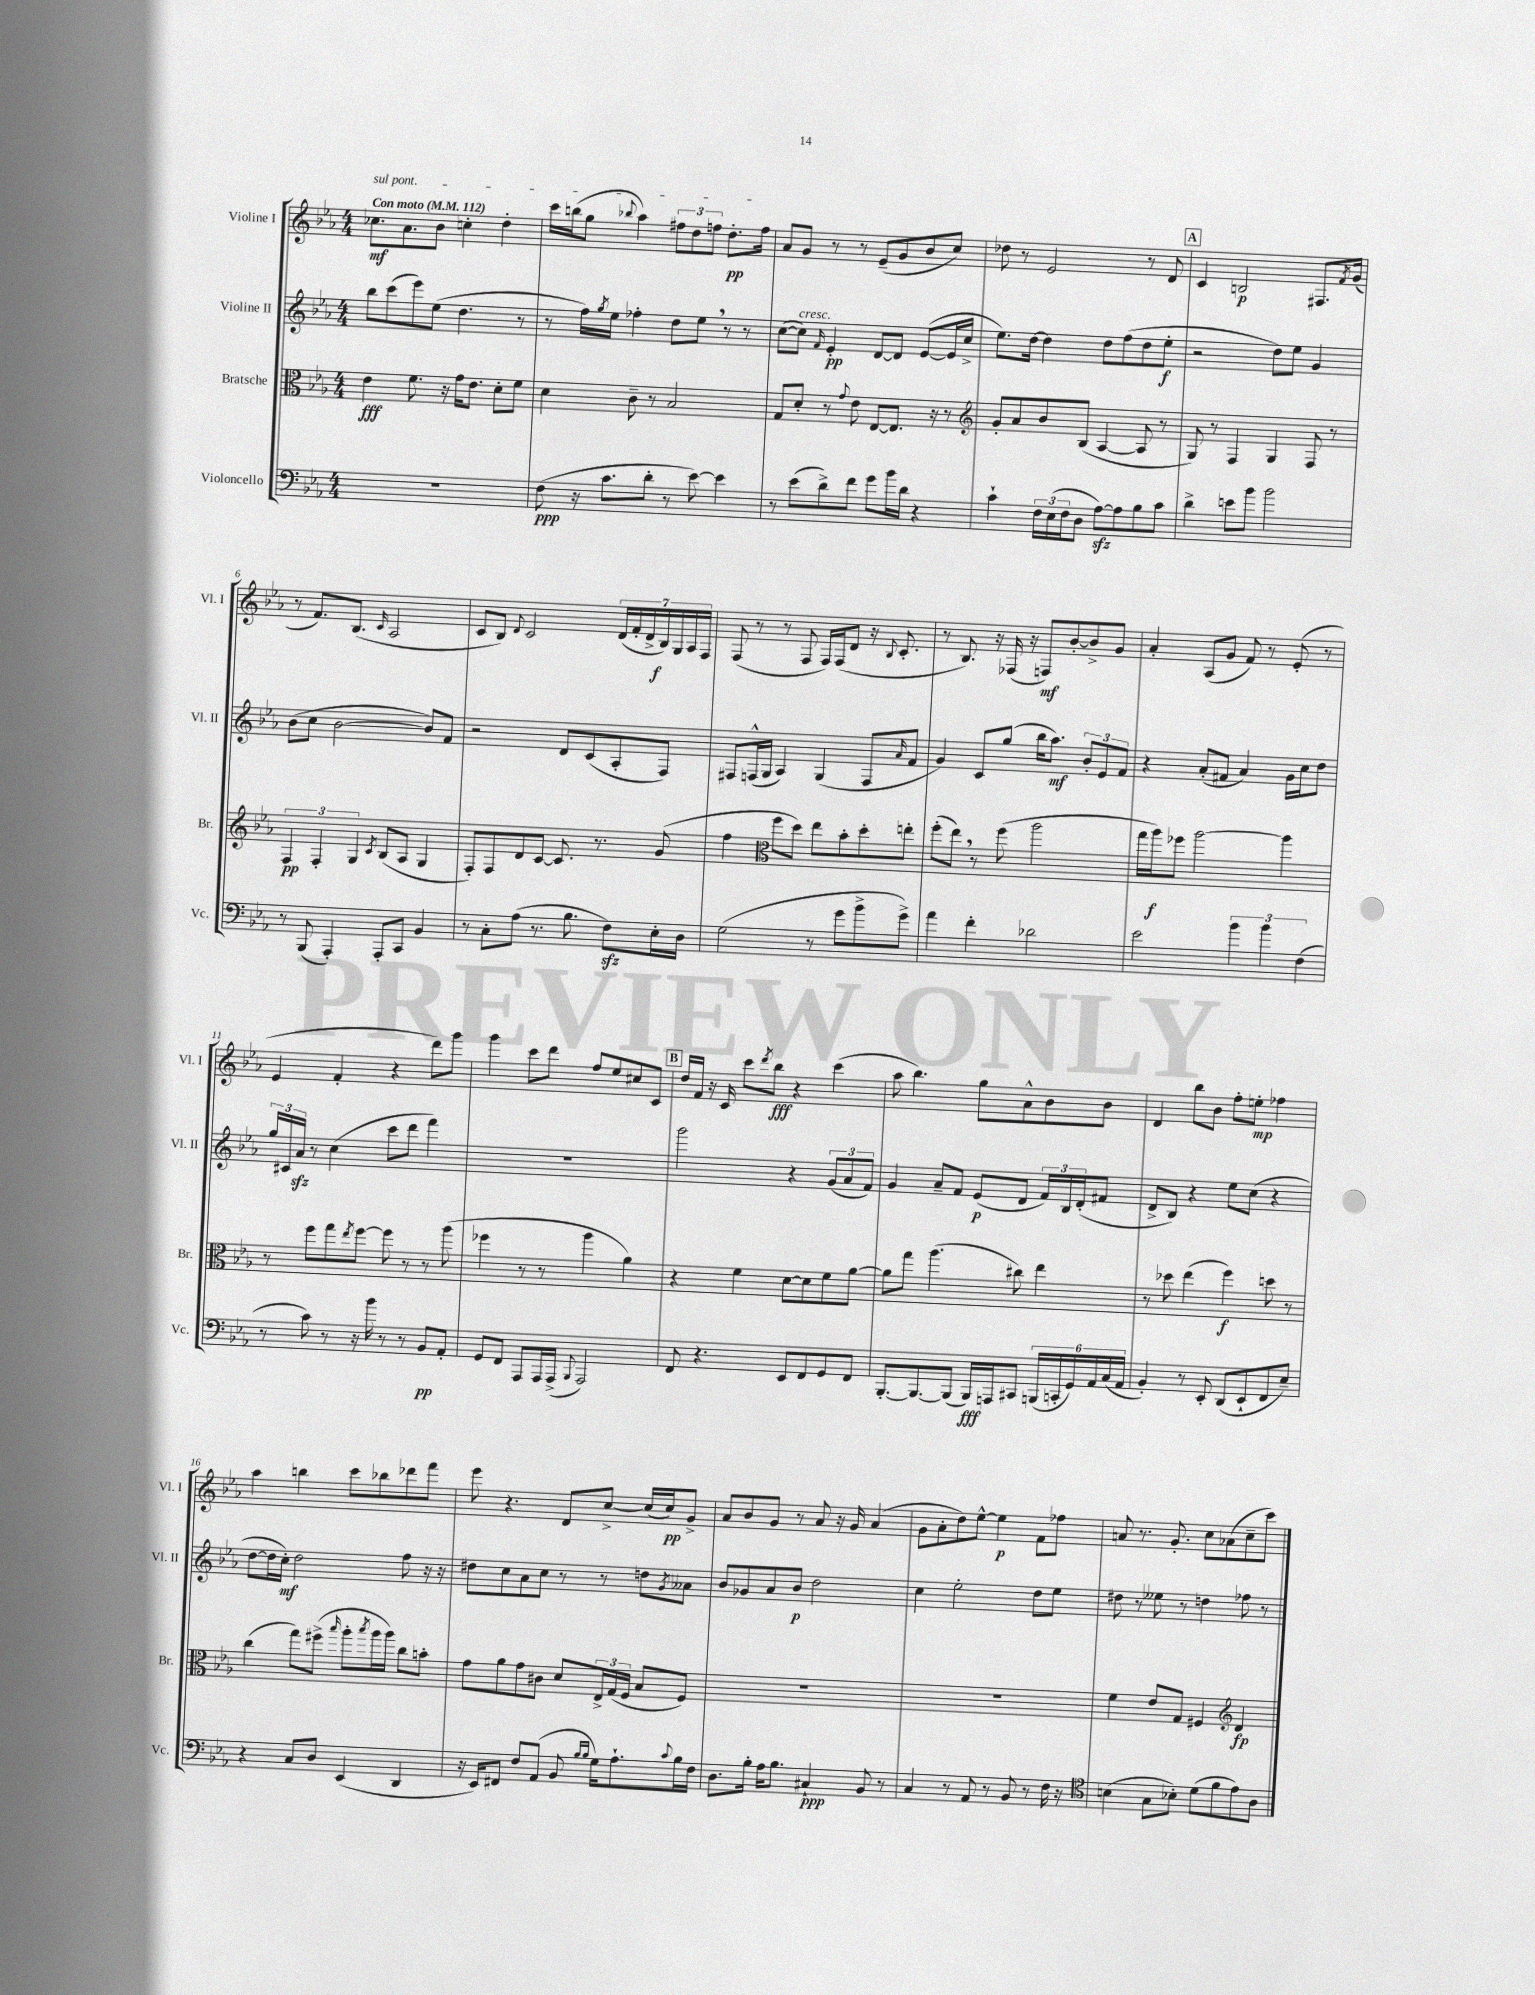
<<
\new StaffGroup <<
\new Staff = "s0" \with { instrumentName = "Violine I" shortInstrumentName = "Vl. I" } {
    \clef treble \key ees \major \numericTimeSignature \time 4/4 \tempo "Con moto" 4 = 112
    \once \override TextSpanner.bound-details.left.text = \markup { \italic "sul pont." } ces''8.\mf\startTextSpan aes'8. bes'8 c''4-. d''4-. |
    c'''16 b''16( g''8 \appoggiatura { bes''8 } aes''4) \tuplet 3/2 { fis''8 d''8 f''8 } d''8.-.\pp f''16\stopTextSpan |
    aes'8 g'8 r8 r8 ees'8--( g'8 bes'8 c''8) |
    des''8 r8 ees'2 r8 d'8 |
    \mark \markup { \box "A" } c'4 b2\p fis8. \acciaccatura { f'8 } g'16( |
    r8 f'8.) bes8.( \grace { c'16 } aes2 |
    c'8 bes8) \appoggiatura { d'8 } c'2 \tuplet 7/4 { d'16( f'16-. d'16-> bes16\f) g16 aes16 f16 } |
    f8( r8 r8 f8 f16) f16( d'8 r16 \appoggiatura { bes8 } c'8.-. |
    r8 bes8.) r16 fes16( r16 f8\mf) bes'8~-. bes'8-> g'8 |
    aes'4-. aes8( g'8 f'8) r8 ees'8-.( r8 |
    ees'4 f'4-. r4 d'''8) g'''8 |
    g'''4 c'''8 d'''8 f''8 ees''8 cis''8 c'8 |
    \mark \markup { \box "B" } d''16 f'16 r16 c'16 c'''8 \acciaccatura { d'''8 } bes''8\fff r4 c'''4( |
    aes''8 bes''4.) g''8 aes'8-^ bes'8 bes'8 |
    d'4 bes''8 bes'8 f''8-. e''8-.\mp fes''4 |
    aes''4 b''4 c'''8 bes''8 des'''8 f'''8 |
    ees'''8 r4. d'8 c''8~-> c''16( c''16\pp) g'8-> |
    aes'8 bes'8 g'8 r8 aes'8 r16 g'16 aes'4( |
    g'8 aes'8-. d''8) ees''8~-^ ees''4\p f'8 fes''8 |
    a'8 r8. g'8.-. c''8 aes'8( c''8-- c'''8) \bar "|." |
}
\new Staff = "s1" \with { instrumentName = "Violine II" shortInstrumentName = "Vl. II" } {
    \clef treble \key ees \major \numericTimeSignature \time 4/4
    bes''8 c'''8( ees'''8) ees''8( d''4. r8 |
    r8 f''16) \acciaccatura { g''8 } ees''16 fes''4-. d''8 ees''8 \breathe r8 r8 |
    c''8~( c''8^\markup { \italic "cresc." }) \grace { f'16 } ees'4-.\pp d'8~ d'8 ees'8~( ees'16 c''16-> |
    ees''8.) d''16~ d''4 d''8 f''8( d''8 ees''8-.\f |
    \mark \markup { \box "A" } r2 d''8) ees''8 g'4 |
    bes'8( c''8 bes'2~ bes'8) f'8 |
    r2 d'8 c'8( aes8-. f8) |
    fis8 f16-^( g16 aes4) g4( f8 \grace { aes'16 } f'8 |
    g'4) c'8 g''8( bes''16 aes''8.\mf) \tuplet 3/2 { bes'8-. ees'8 f'8 } |
    r4 aes'8-.( fis'8 aes'4) g'16 c''16 d''8 |
    \tuplet 3/2 { g''16 cis'16 aes'16\sfz } r8 c''4( c'''8 d'''8 f'''4) |
    R1 |
    \mark \markup { \box "B" } g'''2 r4 \tuplet 3/2 { g'8( aes'8 f'8) } |
    g'4 aes'8-- f'8 ees'8\p( d'8 \tuplet 3/2 { f'16) bes16 d'16-.( } fis'8 |
    d'8-> bes8) r4 ees''8 c''8( r4 |
    d''8~ d''16 c''16-.\mf) d''2 f''8 r16 r16 |
    dis''8 c''8 aes'8 c''8 r8 r8 d''8 \acciaccatura { g'8 } aeses'8 |
    bes'8 ges'8 aes'8 bes'8\p d''2 |
    c''4 ees''2-. d''8 ees''8 |
    dis''8 r8 eeses''8 r8 d''4 fes''8 r8 \bar "|." |
}
\new Staff = "s2" \with { instrumentName = "Bratsche" shortInstrumentName = "Br." } {
    \clef alto \key ees \major \numericTimeSignature \time 4/4
    ees'4\fff f'8. r16 g'16 ees'8. d'8-. f'8 |
    d'4 c'8-- r8 bes2 |
    g8 d'8-. r8 \appoggiatura { g'8 } ees'8 ees8~ ees8. r16 r8 |
    \clef treble g'8-. aes'8 bes'8 bes8( aes4~ aes8 r8 |
    \mark \markup { \box "A" } g8) r8 f4 g4 f8 r8 |
    \tuplet 3/2 { f4\pp f4-. g4 } \acciaccatura { c'8 } bes8( aes8 g4 |
    f8-.) f8 d'8 c'8~ c'8. r8. g'8( |
    f''4 \clef alto f''8 d''8) ees''8 bes'8-. d''8-. e''8-. |
    f''8-.( ees''8) \breathe r8 f''8( aes''2 |
    g''16 aes''16\f) fes''8 aes''2~ aes''4 |
    r8 f''8 g''8 \acciaccatura { ees''8 } f''8~ f''8 r8 r8 aes''8( |
    fes''4 r8 r8 aes''4 aes'4) |
    \mark \markup { \box "B" } r4 f'4 d'8~ d'8 f'8 aes'8~ |
    aes'8 g''8 aes''4.( cis''8) ees''4 |
    r8 des''8 ees''4( f''4\f) d''8 r8 |
    c''4( g''8) fis''8->( \grace { bes''16 } aes''8-. \acciaccatura { bes''8 } aes''16 aes''16) c''8 b'8-. |
    g'8 aes'8 g'8 cis'8 d'8 \tuplet 3/2 { ees16-> g16( f16 } bes8 f8) |
    R1 |
    R1 |
    f'4 ees'8 g8 fis4 \clef treble d'4\fp \bar "|." |
}
\new Staff = "s3" \with { instrumentName = "Violoncello" shortInstrumentName = "Vc." } {
    \clef bass \key ees \major \numericTimeSignature \time 4/4
    R1 |
    f8\ppp( r16 c'8. d'8-. r8 ees'8~) ees'4 |
    r8 ees'8( d'8->) f'8 g'8 bes'16 d'16 r4 |
    c'4-! \tuplet 3/2 { f16 ees16( f16 } d8 aes8~\sfz) aes8 bes8 c'8 |
    \mark \markup { \box "A" } d'4-> e'8 bes'8 bes'2 |
    r8 bes,,8( aes,,4-.) aes,,8-. c,8 bes,4 |
    r8 c8-. aes8( r8. bes8. f8\sfz) ees16-. d16 |
    g2( r8 g'8 bes'8-> g'8->) |
    aes'4 f'4-. des'2 |
    ees'2 \tuplet 3/2 { bes'4 bes'4 f4( } |
    r8 c'8) r8 r16 bes'16 r8 r8 bes,8\pp aes,8-. |
    g,8 f,8 aes,,8 aes,,16 aes,,16->( \appoggiatura { bes,,8 } aes,,2) |
    \mark \markup { \box "B" } f,8 r4. ees,8 f,8 g,8 f,8 |
    bes,,8.~-. bes,,8.~ bes,,8( bes,,16\fff) a,,16 cis,8 \tuplet 6/4 { b,,16( c,16-. g,16) aes,16 c16( aes,16 } |
    bes,4-.) r8 ees,8-. d,8( ees,8-! f,8 ees8--) |
    r4 c8 d8 ees,4( d,4 |
    r16 ees,16) fis,8 f8 aes,8( bes,8 \grace { bes16 bes16 } g16) aes8.-! \appoggiatura { c'8 } bes16 f16 |
    d8. bes16-. aes16 bes8. cis4-!\ppp bes,8 r8 |
    c4 r8 aes,8 r8 bes,8 r8 f16 r16 |
    \clef tenor b4( g8 bes8-.) d'8( f'8 ees'8) aes8 \bar "|." |
}
>>
>>
